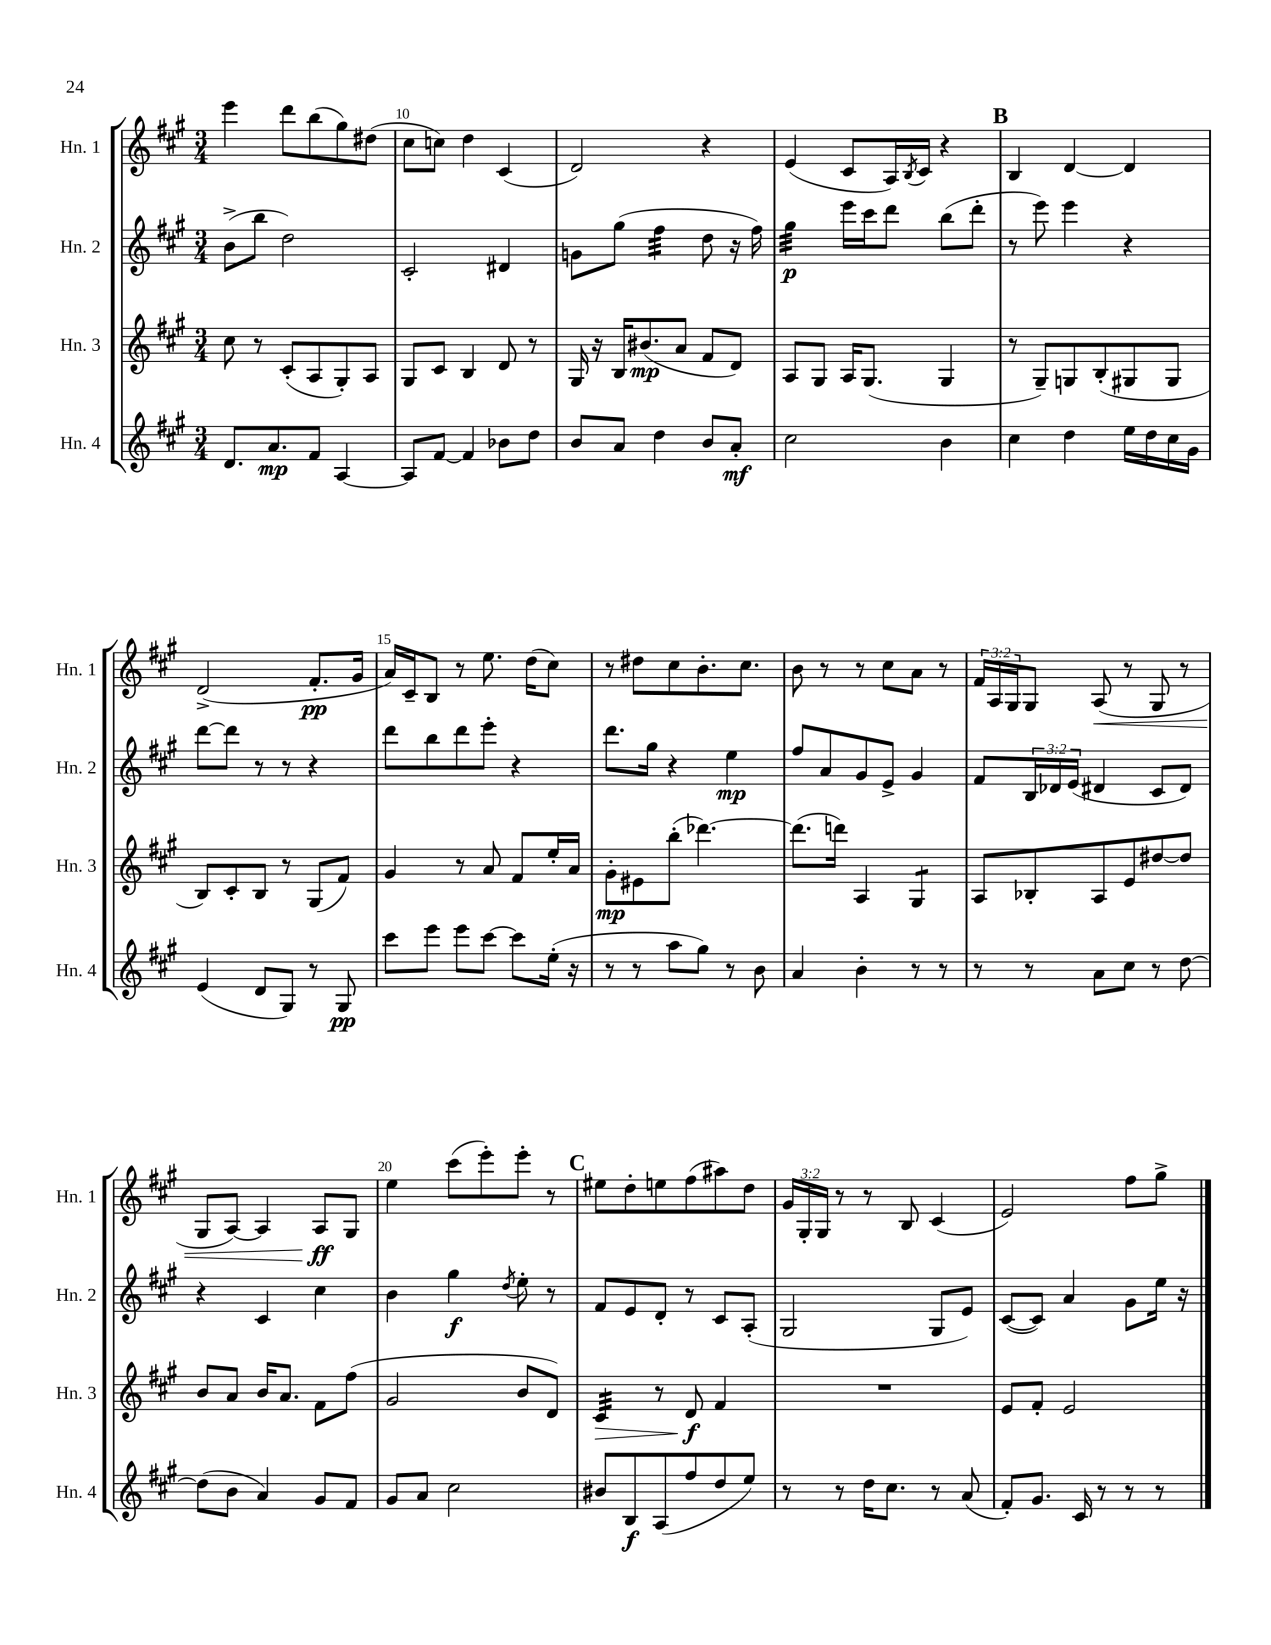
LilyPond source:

<<
\new StaffGroup <<
\new Staff = "s0" \with { instrumentName = "Hn. 1" shortInstrumentName = "Hn. 1" } {
    \clef treble \key a \major \numericTimeSignature \time 3/4 \override Staff.TupletNumber.text = #tuplet-number::calc-fraction-text
    e'''4 d'''8 b''8( gis''8) dis''8( |
    cis''8 c''8) d''4 cis'4( |
    d'2) r4 |
    e'4( cis'8 a16) \acciaccatura { b8 } cis'16 r4 |
    \mark \markup { \bold "B" } b4 d'4~ d'4 |
    d'2->( fis'8.-.\pp gis'16 |
    a'16) cis'16-- b8 r8 e''8. d''16( cis''8) |
    r8 dis''8 cis''8 b'8.-. cis''8. |
    b'8 r8 r8 cis''8 a'8 r8 |
    \tuplet 3/2 { fis'16 a16 gis16 } gis8 a8\<( r8 gis8 r8 |
    gis8 a8~) a4 a8\ff\! gis8 |
    e''4 cis'''8( e'''8-.) e'''8-. r8 |
    \mark \markup { \bold "C" } eis''8 d''8-. e''8 fis''8( ais''8) d''8 |
    \tuplet 3/2 { gis'16 gis16-. gis16 } r8 r8 b8 cis'4( |
    e'2) fis''8 gis''8-> \bar "|." |
}
\new Staff = "s1" \with { instrumentName = "Hn. 2" shortInstrumentName = "Hn. 2" } {
    \clef treble \key a \major \numericTimeSignature \time 3/4 \override Staff.TupletNumber.text = #tuplet-number::calc-fraction-text
    b'8->( b''8 d''2) |
    cis'2-. dis'4 |
    g'8 gis''8( fis''4:32 d''8 r16 fis''16) |
    gis''4:32\p e'''16 cis'''16 d'''8 b''8( d'''8-. |
    \mark \markup { \bold "B" } r8 e'''8) e'''4 r4 |
    d'''8~ d'''8 r8 r8 r4 |
    d'''8 b''8 d'''8 e'''8-. r4 |
    d'''8. gis''16 r4 e''4\mp |
    fis''8 a'8 gis'8 e'8-> gis'4 |
    fis'8 \tuplet 3/2 { b16 des'16 e'16( } dis'4 cis'8 dis'8) |
    r4 cis'4 cis''4 |
    b'4 gis''4\f \acciaccatura { d''8 } e''8-. r8 |
    \mark \markup { \bold "C" } fis'8 e'8 d'8-. r8 cis'8 a8-.( |
    gis2 gis8 e'8) |
    cis'8~( cis'8) a'4 gis'8 e''16 r16 \bar "|." |
}
\new Staff = "s2" \with { instrumentName = "Hn. 3" shortInstrumentName = "Hn. 3" } {
    \clef treble \key a \major \numericTimeSignature \time 3/4
    cis''8 r8 cis'8-.( a8 gis8-.) a8 |
    gis8 cis'8 b4 d'8 r8 |
    gis16 r16 b16 bis'8.\mp( a'8 fis'8 d'8) |
    a8 gis8 a16 gis8.( gis4 |
    \mark \markup { \bold "B" } r8 gis8--) g8 b8-.( gis8 gis8 |
    b8) cis'8-. b8 r8 gis8( fis'8) |
    gis'4 r8 a'8 fis'8 e''16-. a'16 |
    gis'8-.\mp eis'8 b''8-.( des'''4.~) |
    des'''8.( d'''16) a4 gis4:8 |
    a8 bes8-. a8 e'8 dis''8~ dis''8 |
    b'8 a'8 b'16 a'8. fis'8 fis''8( |
    gis'2 b'8 d'8) |
    \mark \markup { \bold "C" } cis'4:32\> r8 d'8\f\! fis'4 |
    R2. |
    e'8 fis'8-. e'2 \bar "|." |
}
\new Staff = "s3" \with { instrumentName = "Hn. 4" shortInstrumentName = "Hn. 4" } {
    \clef treble \key a \major \numericTimeSignature \time 3/4
    d'8. a'8.\mp fis'8 a4~ |
    a8 fis'8~ fis'4 bes'8 d''8 |
    b'8 a'8 d''4 b'8 a'8-.\mf |
    cis''2 b'4 |
    \mark \markup { \bold "B" } cis''4 d''4 e''16 d''16 cis''16 gis'16 |
    e'4( d'8 gis8) r8 gis8\pp |
    cis'''8 e'''8 e'''8 cis'''8~ cis'''8 e''16-.( r16 |
    r8 r8 a''8 gis''8) r8 b'8 |
    a'4 b'4-. r8 r8 |
    r8 r8 a'8 cis''8 r8 d''8~ |
    d''8( b'8 a'4) gis'8 fis'8 |
    gis'8 a'8 cis''2 |
    \mark \markup { \bold "C" } bis'8 b8\f a8( fis''8 d''8 e''8) |
    r8 r8 d''16 cis''8. r8 a'8( |
    fis'8-.) gis'8. cis'16 r8 r8 r8 \bar "|." |
}
>>
>>
\layout { \context { \Score currentBarNumber = #9 \override BarNumber.break-visibility = ##(#f #t #t) barNumberVisibility = #(every-nth-bar-number-visible 5) } }
